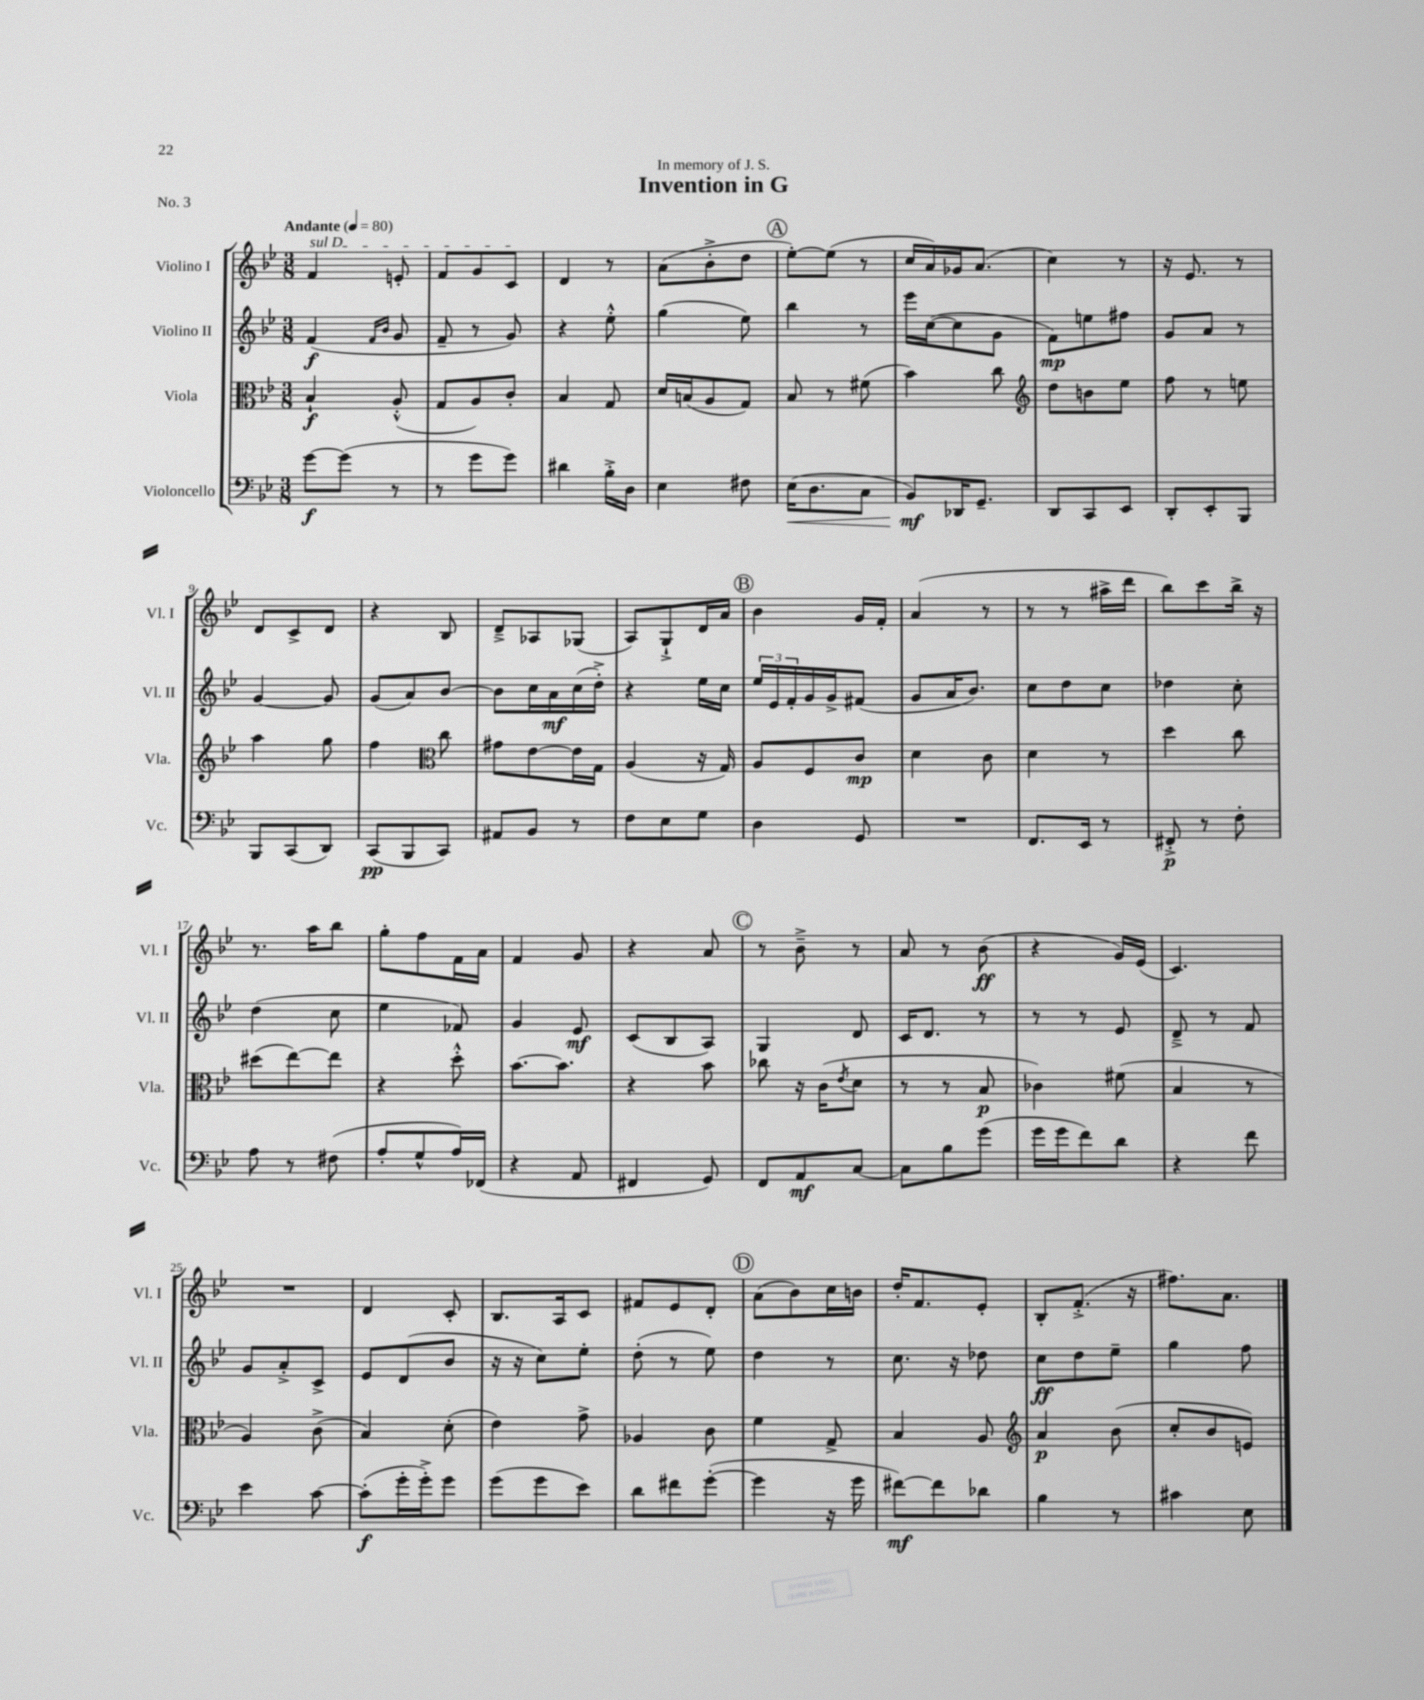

**kern	**kern	**kern	**kern
*staff4	*staff3	*staff2	*staff1
*clefF4	*clefC3	*clefG2	*clefG2
*k[b-e-]	*k[b-e-]	*k[b-e-]	*k[b-e-]
*M3/8	*M3/8	*M3/8	*M3/8
*MM80	*MM80	*MM80	*MM80
[8g\L	4B-`/	(4f/	4f/
(8g\]J	.	.	.
.	.	16qqf/LL	.
.	.	16qqb-/JJ	.
8r	(8A'^^/	8g/	8e'/
=	=	=	=
8r	8G/L	8f~/	8f/L
8g\L	8A/)	8r	8g/
8g\J)	8c'/J	8g/)	8c/J
=	=	=	=
4d#\	4B-/	4r	4d/
16B-'^\LL	8G/	8ee-'^^\	8r
16D\JJ	.	.	.
=	=	=	=
4E-\	16d/LL	(4gg\	(8a\L
.	(16B/J	.	.
.	8A/	.	8b-'^\
8F#\	8G/J)	8ee-\)	8dd\J
=	=	=	=
(16E-\LK	8B-/	4bb-\	[8ee-'\L)
8.D\	.	.	.
.	8r	.	(8ee-\]J
8C\J	(8f#\	8r	8r
=	=	=	=
8BB-/L)	4b-\)	16eee-\LL	16cc/LL
.	.	([16cc\J	16a/)
16DD-/K	.	8cc\]	16g-/J
8.GG~/J	.	.	(8.a/J
.	8cc\	8g\J	.
=	=	=	=
*	*clefG2	*	*
8DD/L	8dd\L	8f\L)	4cc\)
8CC/	8b\	8ee\	.
8EE-/J	8ee-\J	8ff#\J	8r
=	=	=	=
8DD'/L	8ff\	8g/L	16r
.	.	.	8.e-/
8EE-'/	8r	8a/J	.
8BBB-/J	8ee\	8r	8r
=	=	=	=
8BBB-/L	4aa\	[4g/	8d/L
(8CC/	.	.	8c^/
8DD/J)	8gg\	8g/]	8d/J
=	=	=	=
(8CC/L	4ff\	(8g/L	4r
8BBB-/	.	8a/)	.
*	*clefC3	*	*
8CC/J)	8cc\	[8b-/J	8B-/
=	=	=	=
8AA#/L	8g#\L	8b-\]L	8d~^/L
8BB-/J	[8e-\	16cc\L	8A-/
.	.	16a\	.
8r	16e-\]L	(16cc\	(8G-/J
.	16G\JJ	16dd'^\JJ)	.
=	=	=	=
8F\L	(4A/	4r	8A/L)
8E-\	.	.	8G`^/
8G\J	16r	16ee-\LL	16d/L
.	16G/)	16cc\JJ	16a/JJ
=	=	=	=
4D\	8A/L	24ee-/LL	4b-\
.	.	24e-/	.
.	.	24f'/	.
.	8F/	16g/	.
.	.	16g^/J	.
8GG/	8c/J	(8f#/J	16g/LL
.	.	.	16f'/JJ
=	=	=	=
4.r	4d\	8g/L	(4a/
.	.	16a/K	.
.	.	8.b-/J)	.
.	8c\	.	8r
=	=	=	=
8.FF/L	4d\	8cc\L	8r
.	.	8dd\	8r
16EE-/Jk	.	.	.
8r	8r	8cc\J	16aa#^\LL
.	.	.	16ddd\JJ
=	=	=	=
8FF#'^/	4dd\	4dd-\	8bb-\L)
8r	.	.	8ccc\
8F'\	8cc\	8cc'\	16bb-^\Jk
.	.	.	16r
=	=	=	=
8A\	(8dd#\L	(4dd\	8.r
8r	[8ee-\)	.	.
.	.	.	16aa\LK
(8F#\	8ee-\]J	8cc\	8bb-\J
=	=	=	=
8A'/L	4r	4ee-\	8gg'\L
8G^^/	.	.	8ff\
16A/L)	8dd'^^\	8f-/)	16f\L
(16FF-/JJ	.	.	16a\JJ
=	=	=	=
4r	[8.b-\L	4g/	4f/
.	8.b-\]J	.	.
8AA/	.	8e-/	8g/
=	=	=	=
4FF#/	4r	(8c/L	4r
.	.	8B-/	.
8GG/)	8b-\	8A/J)	8a/
=	=	=	=
8FF/L	8cc-\	4G/	8r
8AA/	16r	.	8b-~^\
.	(16c\LK	.	.
.	8qe-/	.	.
[8C/J	8d\J	8d/	8r
=	=	=	=
8C\]L	8r	16c/LK	8a/
.	.	8.d/J	.
8B-\	8r	.	8r
(8g\J	8B-/	8r	(8b-\
=	=	=	=
16g\LL	4c-\)	8r	4r
16g\J	.	.	.
8f\)	.	8r	.
8d\J	(8f#\	8e-/	16g/LL)
.	.	.	(16e-/JJ
=	=	=	=
4r	4B-/	8d~^/	4.c/)
.	.	8r	.
8f\	8r	8f/	.
=	=	=	=
4e-\	4A/)	8g/L	4.r
.	.	8a'^/	.
[8c\	(8c^\	8c^/J	.
=	=	=	=
(8c'\]L	4B-/)	8e-/L	4d/
16g'\L	.	(8d/	.
16g'^\J)	.	.	.
8g\J	(8d'\	8b-/J	8c'/
=	=	=	=
(8g\L	4e-\)	16r	8.B-/L
.	.	16r	.
8g\	.	8cc\L)	.
.	.	.	16A/k
8e-\J)	8g^\	8ee-'\J	8c/J
=	=	=	=
8d\L	4A-/	(8dd'\	8f#/L
8f#\	.	8r	8e-/
([8g'\J	8c\	8ee-\)	8d'/J
=	=	=	=
4g\]	4f\	4dd\	(8a\L
.	.	.	8b-\)
16r	8G^/	8r	16cc\L
16g\	.	.	16b\JJ
=	=	=	=
[8f#\L)	4B-/	8.cc\	16dd'/LK
.	.	.	8.f/
8f#\]	.	.	.
.	.	16r	.
8d-\J	8A/	8dd-\	8e-'/J
=	=	=	=
*	*clefG2	*	*
4B-\	4a/	8cc\L	8B-'/L
.	.	8dd\	(8.f'^/J
8r	(8b-\	8ee-~\J	.
.	.	.	16r
=	=	=	=
4c#\	8cc'/L	4gg\	8.ff#\L)
.	8b-/	.	.
.	.	.	8.a\J
8E-\	8e/J)	8ff\	.
==	==	==	==
*-	*-	*-	*-
